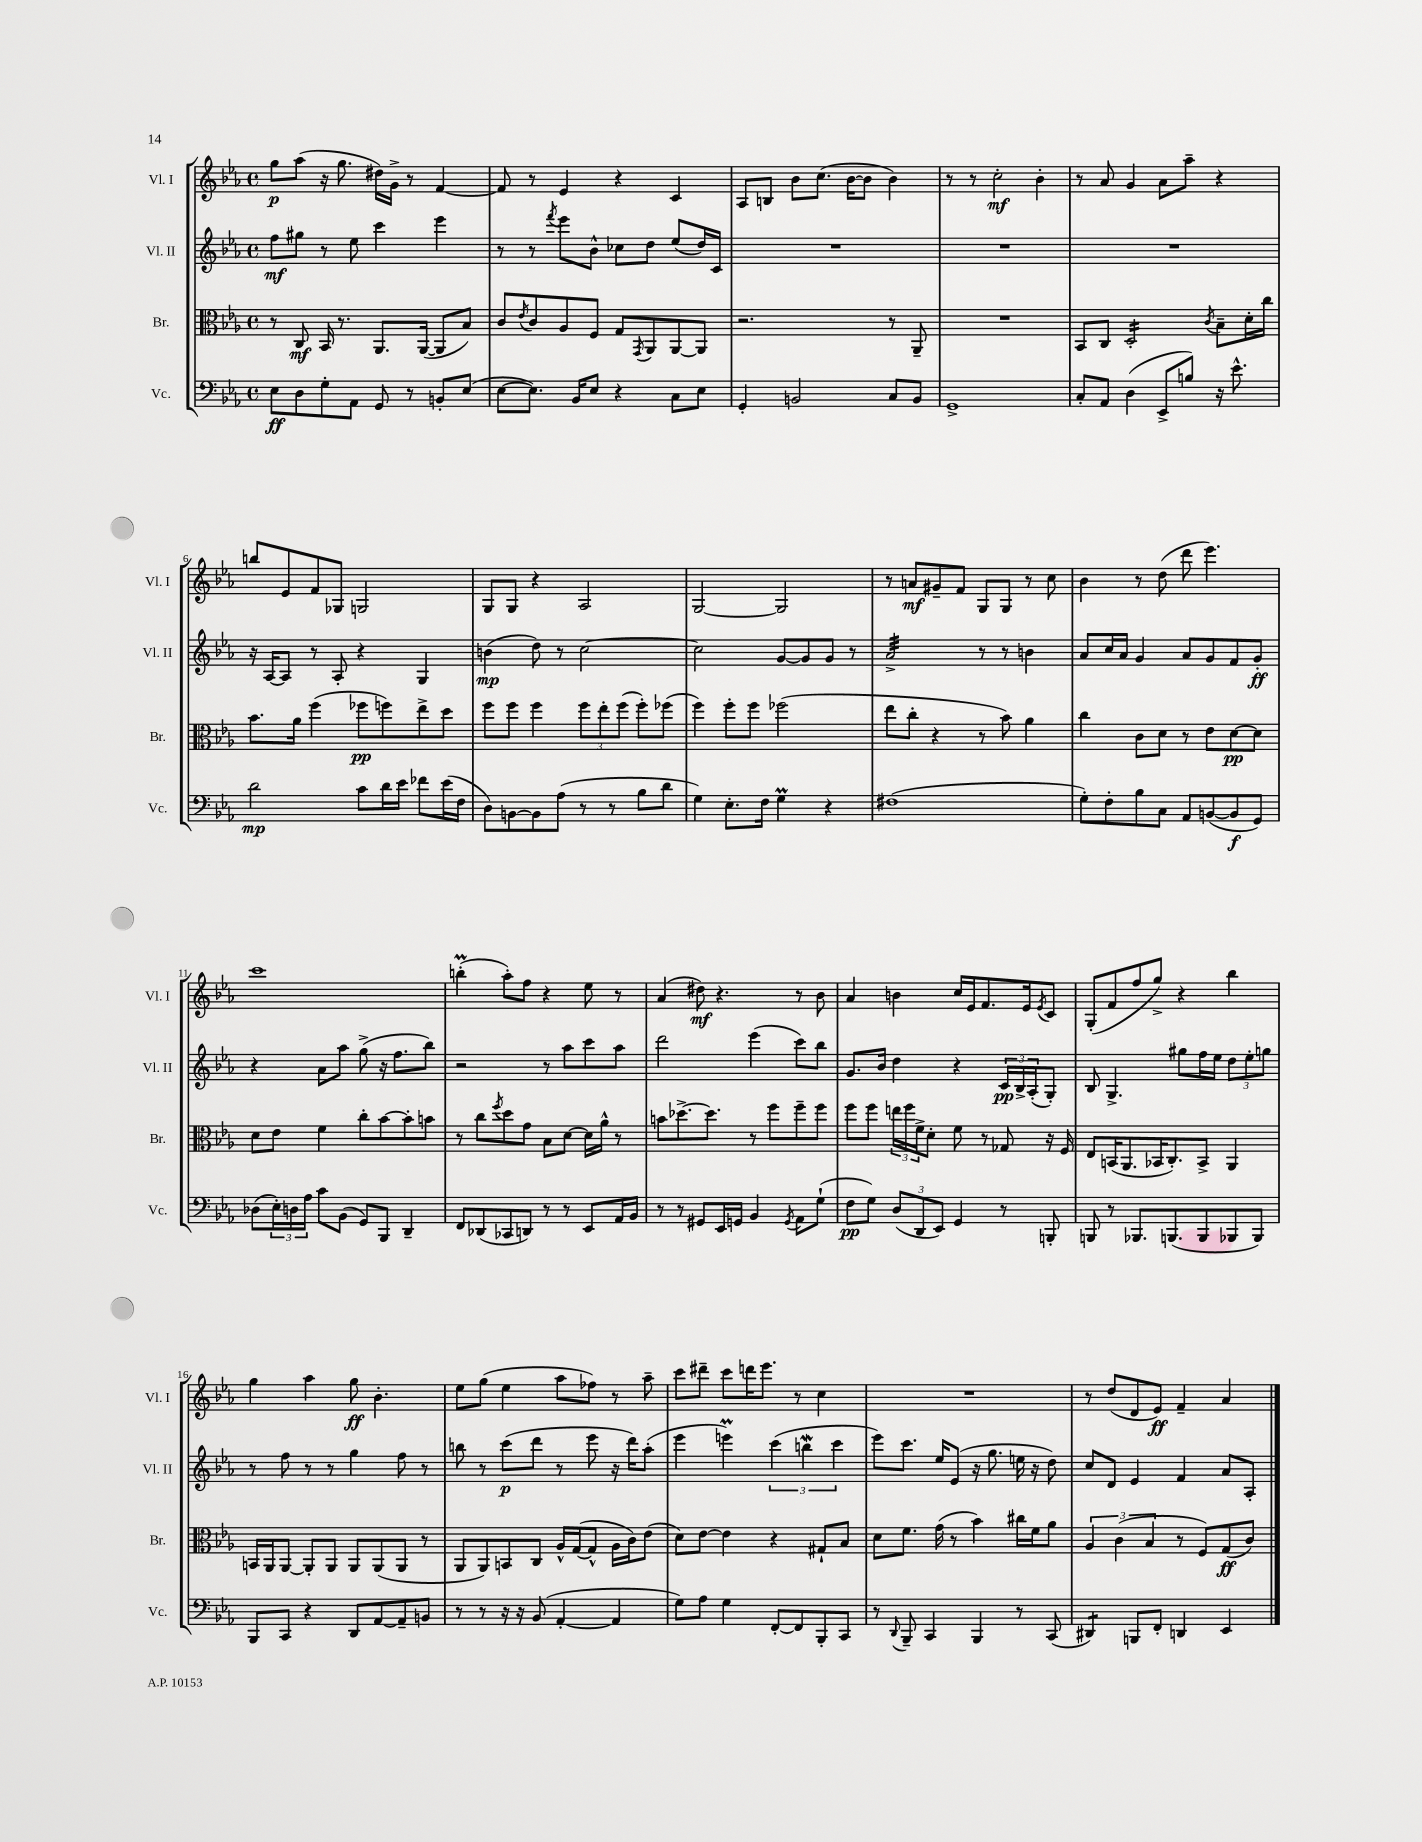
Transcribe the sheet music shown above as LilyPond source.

<<
\new StaffGroup <<
\new Staff = "s0" \with { instrumentName = "Vl. I" shortInstrumentName = "Vl. I" } {
    \clef treble \key ees \major \defaultTimeSignature \time 4/4
    g''8\p aes''8( r16 g''8. dis''16) g'16-> r8 f'4~ |
    f'8 r8 ees'4 r4 c'4 |
    aes8 b8 bes'8 c''8.( bes'16~ bes'8 bes'4) |
    r8 r8 c''2-.\mf bes'4-. |
    r8 aes'8 g'4 aes'8 aes''8-- r4 |
    b''8 ees'8 f'8 ges8 g2 |
    g8 g8 r4 aes2 |
    g2~ g2 |
    r8 a'8\mf gis'8-- f'8 g8 g8 r8 c''8 |
    bes'4 r8 d''8( d'''8 ees'''4.) |
    c'''1 |
    b''4-.\prall( aes''8-.) f''8 r4 ees''8 r8 |
    aes'4( dis''8\mf) r4. r8 bes'8 |
    aes'4 b'4 c''16 ees'16 f'8. ees'16 \acciaccatura { ees'8 } c'8 |
    g8-.( f'8 f''8 g''8->) r4 bes''4 |
    g''4 aes''4 g''8\ff bes'4.-. |
    ees''8 g''8( ees''4 aes''8 fes''8) r8 aes''8-- |
    c'''8 dis'''8-- c'''8 d'''16 ees'''8. r8 c''4 |
    R1 |
    r8 d''8( d'8 ees'8\ff) f'4-- aes'4 \bar "|." |
}
\new Staff = "s1" \with { instrumentName = "Vl. II" shortInstrumentName = "Vl. II" } {
    \clef treble \key ees \major \defaultTimeSignature \time 4/4
    f''8\mf gis''8 r8 ees''8 c'''4 ees'''4 |
    r8 r8 \acciaccatura { f'''8 } ees'''8 bes'8-^ ces''8 d''8 ees''8( d''16) c'16 |
    R1 |
    R1 |
    R1 |
    r16 aes16~ aes8 r8 aes8-. r4 g4 |
    b'4\mp( d''8) r8 c''2~ |
    c''2 g'8~ g'8 g'8 r8 |
    aes'2:32-> r8 r8 b'4 |
    aes'8 c''16 aes'16 g'4 aes'8 g'8 f'8 g'8-.\ff |
    r4 aes'8 aes''8 g''8->( r16 f''8. bes''8) |
    r2 r8 aes''8 c'''8 aes''8 |
    d'''2 ees'''4( c'''8) bes''8 |
    g'8. bes'16 d''4 r4 \tuplet 3/2 { c'16\pp bes16-> aes16-.( } g8-.) |
    bes8 g4.-> gis''8 f''16 ees''16 \tuplet 3/2 { d''8 ees''8-. g''8 } |
    r8 f''8 r8 r8 g''4 f''8 r8 |
    b''8 r8 c'''8\p( d'''8 r8 ees'''8 r16 d'''16) aes''8-.( |
    ees'''4 e'''4\prall) \tuplet 3/2 { c'''4( b''4\mordent c'''4 } |
    ees'''8) c'''8. ees''16 ees'8( r16 g''8. e''16 r16 d''8) |
    c''8 d'8 ees'4 f'4 aes'8 aes8-. \bar "|." |
}
\new Staff = "s2" \with { instrumentName = "Br." shortInstrumentName = "Br." } {
    \clef alto \key ees \major \defaultTimeSignature \time 4/4
    r8 c8\mf bes,16 r8. aes,8. aes,16~( aes,8 bes8) |
    c'8 \acciaccatura { ees'8 } c'8 aes8 f8 g8 \acciaccatura { g,8 } aes,8 aes,8~ aes,8 |
    r2. r8 aes,8-- |
    R1 |
    bes,8 c8 d2:16-. \acciaccatura { c'8 } bes8-- d'16-. c''16 |
    bes'8. aes'16 f''4( fes''8\pp f''8) ees''8-> d''8 |
    f''8 f''8 f''4 \tuplet 3/2 { f''8 ees''8-. f''8( } f''8-.) fes''8( |
    f''4) f''8-. f''8 fes''2( |
    ees''8 c''8-. r4 r8 bes'8) aes'4 |
    c''4 c'8 d'8 r8 ees'8 d'8~\pp d'8 |
    d'8 ees'8 f'4 c''8-. bes'8~ bes'8-. b'8 |
    r8 c''8 \acciaccatura { f''8 } d''8 g'8 bes8 d'8~ d'16 aes'16-^ r8 |
    b'8 des''8.~-> des''8. r8 f''8 f''8-- f''8 |
    f''8 f''8 \tuplet 3/2 { e''16 f''16 f'16-> } d'8-. f'8 r8 ges8 r16 f16 |
    ees8 b,16( aes,8. bes,16 c8.-.) bes,8-> aes,4 |
    b,16 aes,16 aes,8~ aes,8-. aes,8 aes,8 aes,8( aes,8 r8 |
    aes,8 aes,8) b,8 c8 aes16-^ g16~( g8-^ aes16 c'16) ees'8( |
    d'8) ees'8~ ees'4 r4 gis8-! bes8 |
    d'8 f'8. g'16( r8 bes'4) cis''16 f'16 aes'8 |
    \tuplet 3/2 { aes4 c'4( bes4 } r8 f8) g8\ff( c'8) \bar "|." |
}
\new Staff = "s3" \with { instrumentName = "Vc." shortInstrumentName = "Vc." } {
    \clef bass \key ees \major \defaultTimeSignature \time 4/4
    ees8\ff d8 g8-. aes,8 g,8 r8 b,8-. ees8( |
    ees8~ ees8.) bes,16 ees8 r4 c8 ees8 |
    g,4-. b,2 c8 b,8 |
    g,1-> |
    c8-. aes,8 d4( ees,8-> b8) r16 ees'8.-^ |
    d'2\mp c'8 d'16 ees'16 fes'8 ees'16( f16 |
    d8) b,8~ b,8 aes8( r8 r8 bes8 d'8 |
    g4) ees8.-. f16 g4\prall r4 |
    fis1( |
    g8-.) f8-. bes8 c8 aes,8 b,8~( b,8\f g,8) |
    des8( \tuplet 3/2 { ees16-.) d16 aes16 } c'8 bes,8( g,8) bes,,8 d,4-- |
    f,8 des,8( ces,8 d,8) r8 r8 ees,8 aes,16 bes,16 |
    r8 r8 gis,8 ees,16 g,16 bes,4 \acciaccatura { g,8 } aes,8 g8-!( |
    f8\pp g8) \tuplet 3/2 { d8( d,8 ees,8) } g,4 r8 b,,8-. |
    b,,8 r8 bes,,8. b,,8.( b,,8 bes,,8 bes,,8) |
    bes,,8 c,8 r4 d,8 aes,8~ aes,8-- b,8 |
    r8 r8 r16 r16 bes,8( aes,4~-. aes,4 |
    g8) aes8 g4 f,8~-. f,8 bes,,8-. c,8 |
    r8 \appoggiatura { d,8 } bes,,8-- c,4 bes,,4 r8 c,8( |
    dis,4:8) b,,8 f,8-. d,4 ees,4 \bar "|." |
}
>>
>>
